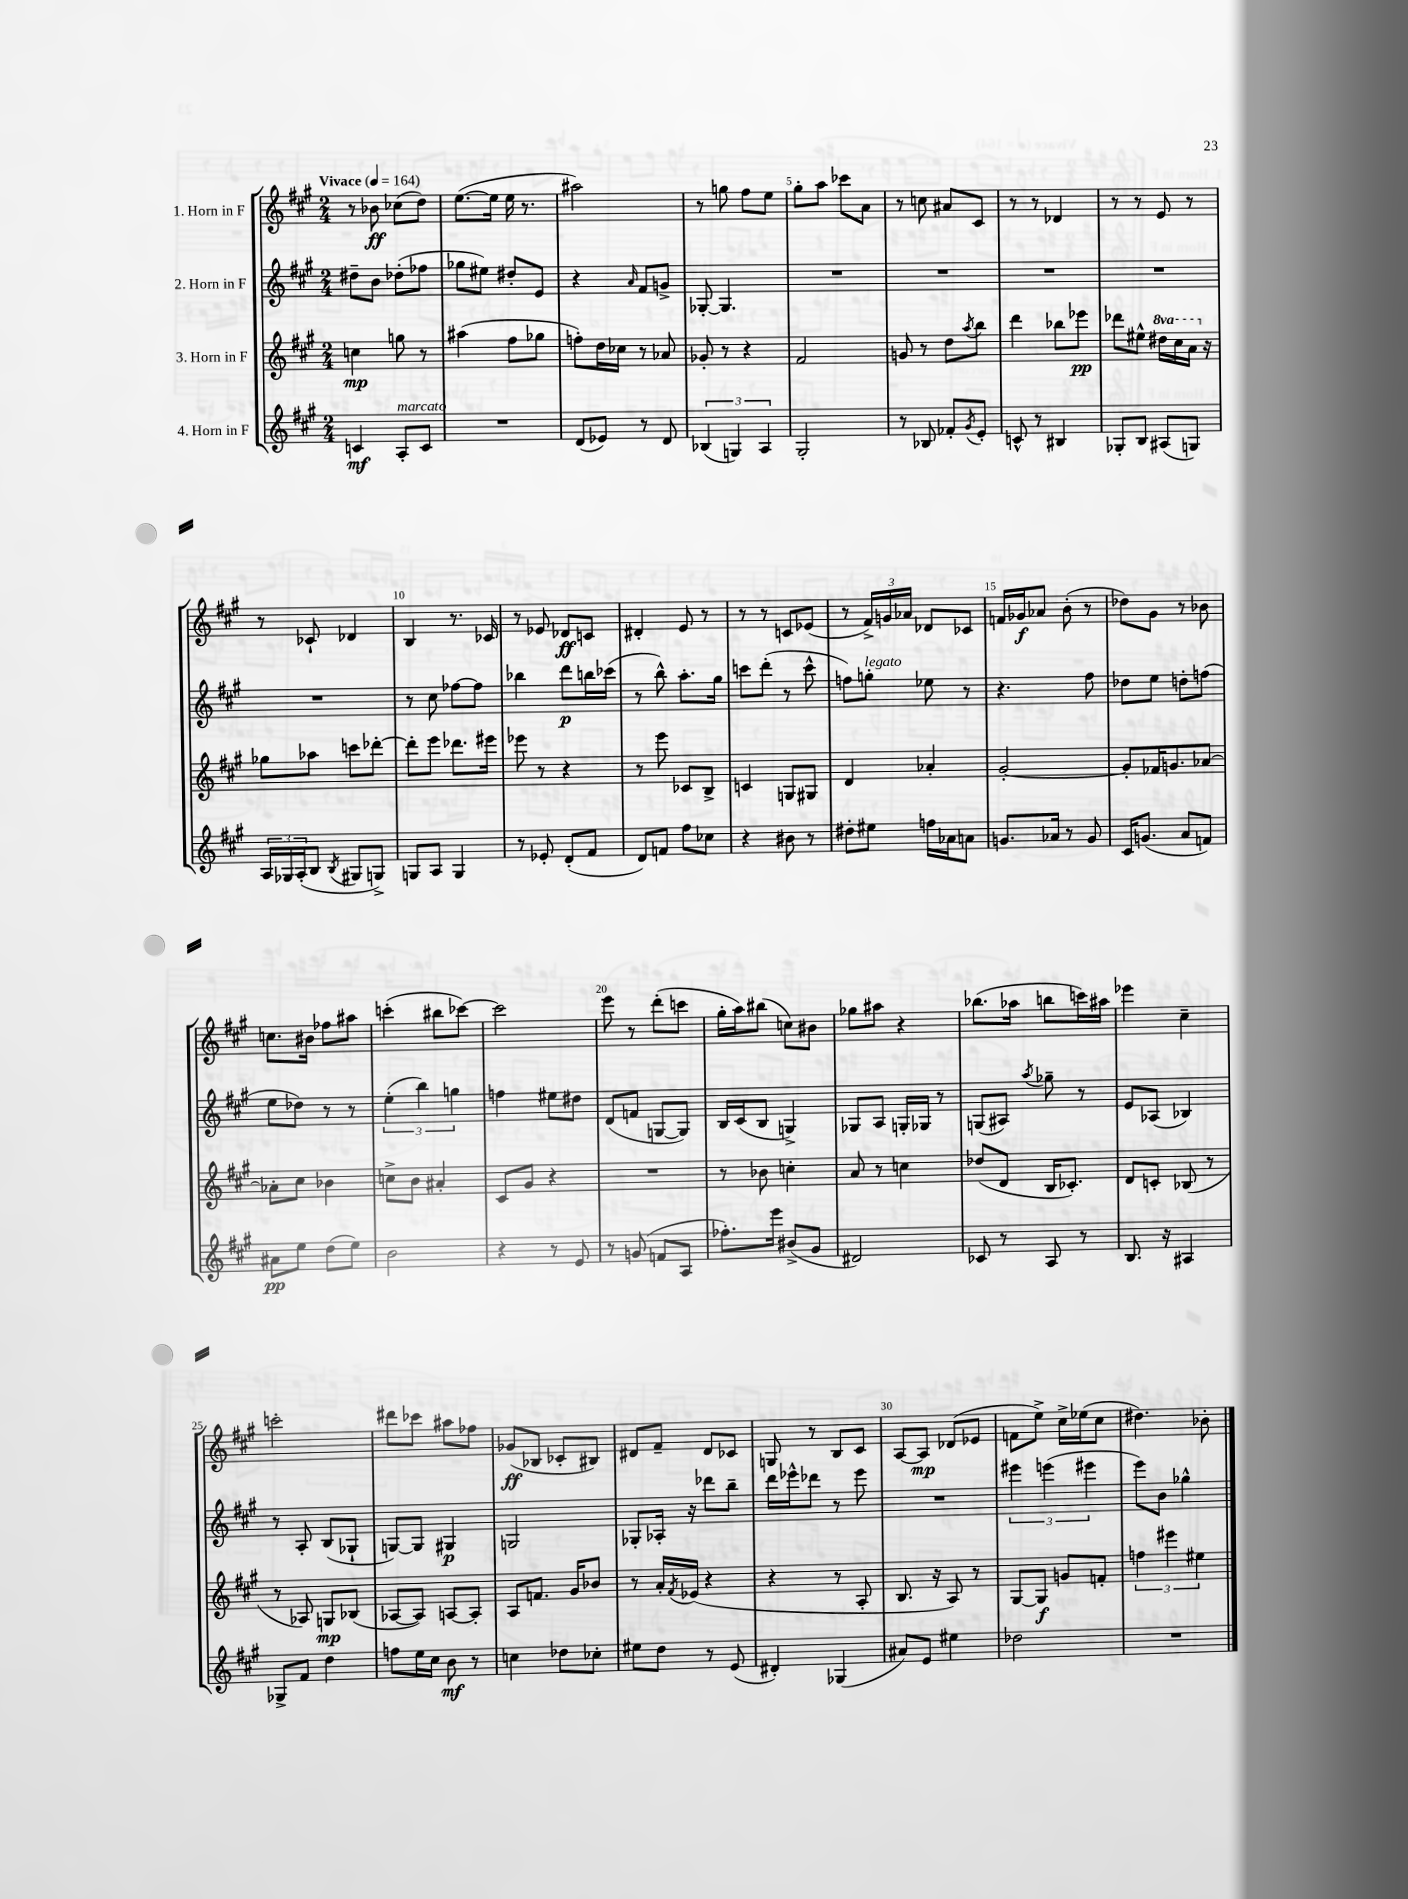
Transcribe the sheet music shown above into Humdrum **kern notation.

**kern	**kern	**kern	**kern
*staff4	*staff3	*staff2	*staff1
*clefG2	*clefG2	*clefG2	*clefG2
*k[f#c#g#]	*k[f#c#g#]	*k[f#c#g#]	*k[f#c#g#]
*M2/4	*M2/4	*M2/4	*M2/4
*MM164	*MM164	*MM164	*MM164
4c	4cc	8dd#~	8r
.	.	8b	8b-
8A'	8gg	(8dd-'	(8cc-
8c	8r	8ff-	8dd)
=	=	=	=
2r	(4aa#	8gg-	([8.ee
.	.	8ee#)	.
.	.	.	16ee]
.	8ff#	8dd#'	16ee
.	.	.	8.r
.	8gg-	8e	.
=	=	=	=
(8d	8ff')	4r	2aa#)
8e-)	16dd	.	.
.	16cc-	.	.
.	.	16qqa	.
8r	8r	8f#	.
8d	8a-	8g^	.
=	=	=	=
(6B-	8g-'	[8G-'	8r
.	8r	4.G-]	8gg
6G)	.	.	.
.	4r	.	8ff#
6A	.	.	.
.	.	.	8ee
=	=	=	=
2G#'	2f#	2r	8gg#'
.	.	.	8aa
.	.	.	8ccc-
.	.	.	8a
=	=	=	=
8r	8g	2r	8r
8B-	8r	.	8cc
8f-'	8dd	.	8a#
8qg#	8qaa	.	.
8e'	8bb	.	8c#
=	=	=	=
8c^^	4ddd	2r	8r
8r	.	.	8r
4B#	8bb-	.	4d-
.	8eee-	.	.
=	=	=	=
8G-'	8ddd-	2r	8r
8B	8ee#^^	.	8r
(8A#	16ddd#	.	8e
.	16ccc#	.	.
8G)	16aa	.	8r
.	16r	.	.
=	=	=	=
24A	8gg-	2r	8r
24G-	.	.	.
(24A'	.	.	.
8B	8aa-	.	8c-`
8qB	.	.	.
8G#	8ccc	.	4d-
8G^)	[8ddd-'	.	.
=	=	=	=
8G	8ddd-']	8r	4B
8A	8eee	8cc#	.
4G	8.ddd-	[8ff-	8.r
.	.	8ff-]	.
.	16eee#	.	16c-
=	=	=	=
8r	8eee-	4bb-	8r
8e-'	8r	.	8e-
(8d'	4r	8ddd	8d-
8f#	.	16bb	8c
.	.	(16ccc-	.
=	=	=	=
8d)	8r	8r	4d#'
8f	8eee	8bb^^)	.
8ff#	8c-	8.aa'	8e
8cc-	8B^	.	8r
.	.	16gg#	.
=	=	=	=
4r	4c	8ccc	8r
.	.	(8ddd'	8r
8b#	8G	8r	8c
8r	8G#	8ccc^^	(8e-
=	=	=	=
8dd#'	4d	8ff)	8r
8ee#	.	8gg'	24f#^)
.	.	.	24g
.	.	.	24a-
16ff	4a-'	8ee-	8d-
16a-	.	.	.
8a	.	8r	8c-
=	=	=	=
8.g	[2g#'	4.r	16f
.	.	.	16g-
.	.	.	8a-
16a-	.	.	.
8r	.	.	(8b'
8g	.	8ff#	8r
=	=	=	=
16c#	8g#']	8dd-	8dd-)
(8.g	.	.	.
.	16f-	8ee	8g#
.	8.g	.	.
8a	.	8dd'	8r
8f)	[8a-	(8ff	8b-
=	=	=	=
8a#	8a-']	8ee	8.cc
8ee	8cc#	8dd-)	.
.	.	.	16b#
(8dd	4b-	8r	8ff-
8ee)	.	8r	8aa#
=	=	=	=
2b	8cc^	(6ee'	(4ccc'
.	8b	.	.
.	.	6bb)	.
.	4a#'	.	8bb#
.	.	6gg	.
.	.	.	[8ccc-)
=	=	=	=
4r	8c#	4ff	2ccc-]
.	8g#	.	.
8r	4r	8ee#	.
8e	.	8dd#	.
=	=	=	=
8r	2r	(8d	8eee
(8g	.	8f	8r
8f	.	[8G	(8ddd'
8A	.	8G])	8ccc
=	=	=	=
8.ff-')	8r	16B	16gg#'
.	.	(16c#	16aa)
.	8b-	8B	(8bb#
16eee	.	.	.
(8b#^	4cc'	4G^)	8cc)
8g#	.	.	8b#
=	=	=	=
2d#)	8a	8G-	8gg-
.	8r	8A	8aa#
.	4cc	16G'	4r
.	.	16G-	.
.	.	8r	.
=	=	=	=
8c-	(8dd-	(8G	(8.bb-
8r	8d	8A#)	.
.	.	.	16aa-
.	.	8qaa	.
8A	16B	8gg-~	8bb
.	8.c-')	.	.
8r	.	8r	16ccc)
.	.	.	16aa#
=	=	=	=
8.B	8d	8e	4eee-
.	8c'	(8A-	.
16r	.	.	.
4A#	(8B-	4B-)	4cc#~
.	8r	.	.
=	=	=	=
8G-^	8r	8r	2ccc'
8f#	8A-)	8A'	.
4dd	8G	(8B	.
.	(8B-	8G-`	.
=	=	=	=
8ff	[8A-	[8G)	8ddd#
16ee	8A-])	8G]	8ccc-
16cc#	.	.	.
8b	[8A	4G#	8aa#
8r	8A']	.	8ff-
=	=	=	=
4cc	8A	2G	(8g-
.	8.f	.	8B-
8dd-	.	.	8c-'
.	16g#	.	.
8cc-'	8b-	.	8B#)
=	=	=	=
8ee#	8r	8G-'	8d#
8dd	16a'	16A-'	8f#~
.	8qf#	.	.
.	(16e-	16r	.
8r	4r	8ddd-	8d#
(8e	.	8bb~	8c-
=	=	=	=
4d#')	4r	16ddd	8G
.	.	16eee-^^	.
.	.	8ddd-	8r
(4G-	8r	8r	8B
.	8A'	8eee-	8c#
=	=	=	=
8a#)	8.B	2r	[8A
8e	.	.	8A]
.	16r	.	.
4ee#	8A)	.	(8d-
.	8r	.	8e-
=	=	=	=
2dd-	[8G#	6eee#	8f
.	8G#]	.	8ee^)
.	.	(6eee	.
.	8g	.	16cc#^
.	.	.	(16ee-
.	.	6eee#	.
.	8f'	.	8cc#
=	=	=	=
2r	6ff	8eee)	4.dd#)
.	.	8b	.
.	6eee#	.	.
.	.	4gg-^^	.
.	6ee#	.	.
.	.	.	8b-'
==	==	==	==
*-	*-	*-	*-
